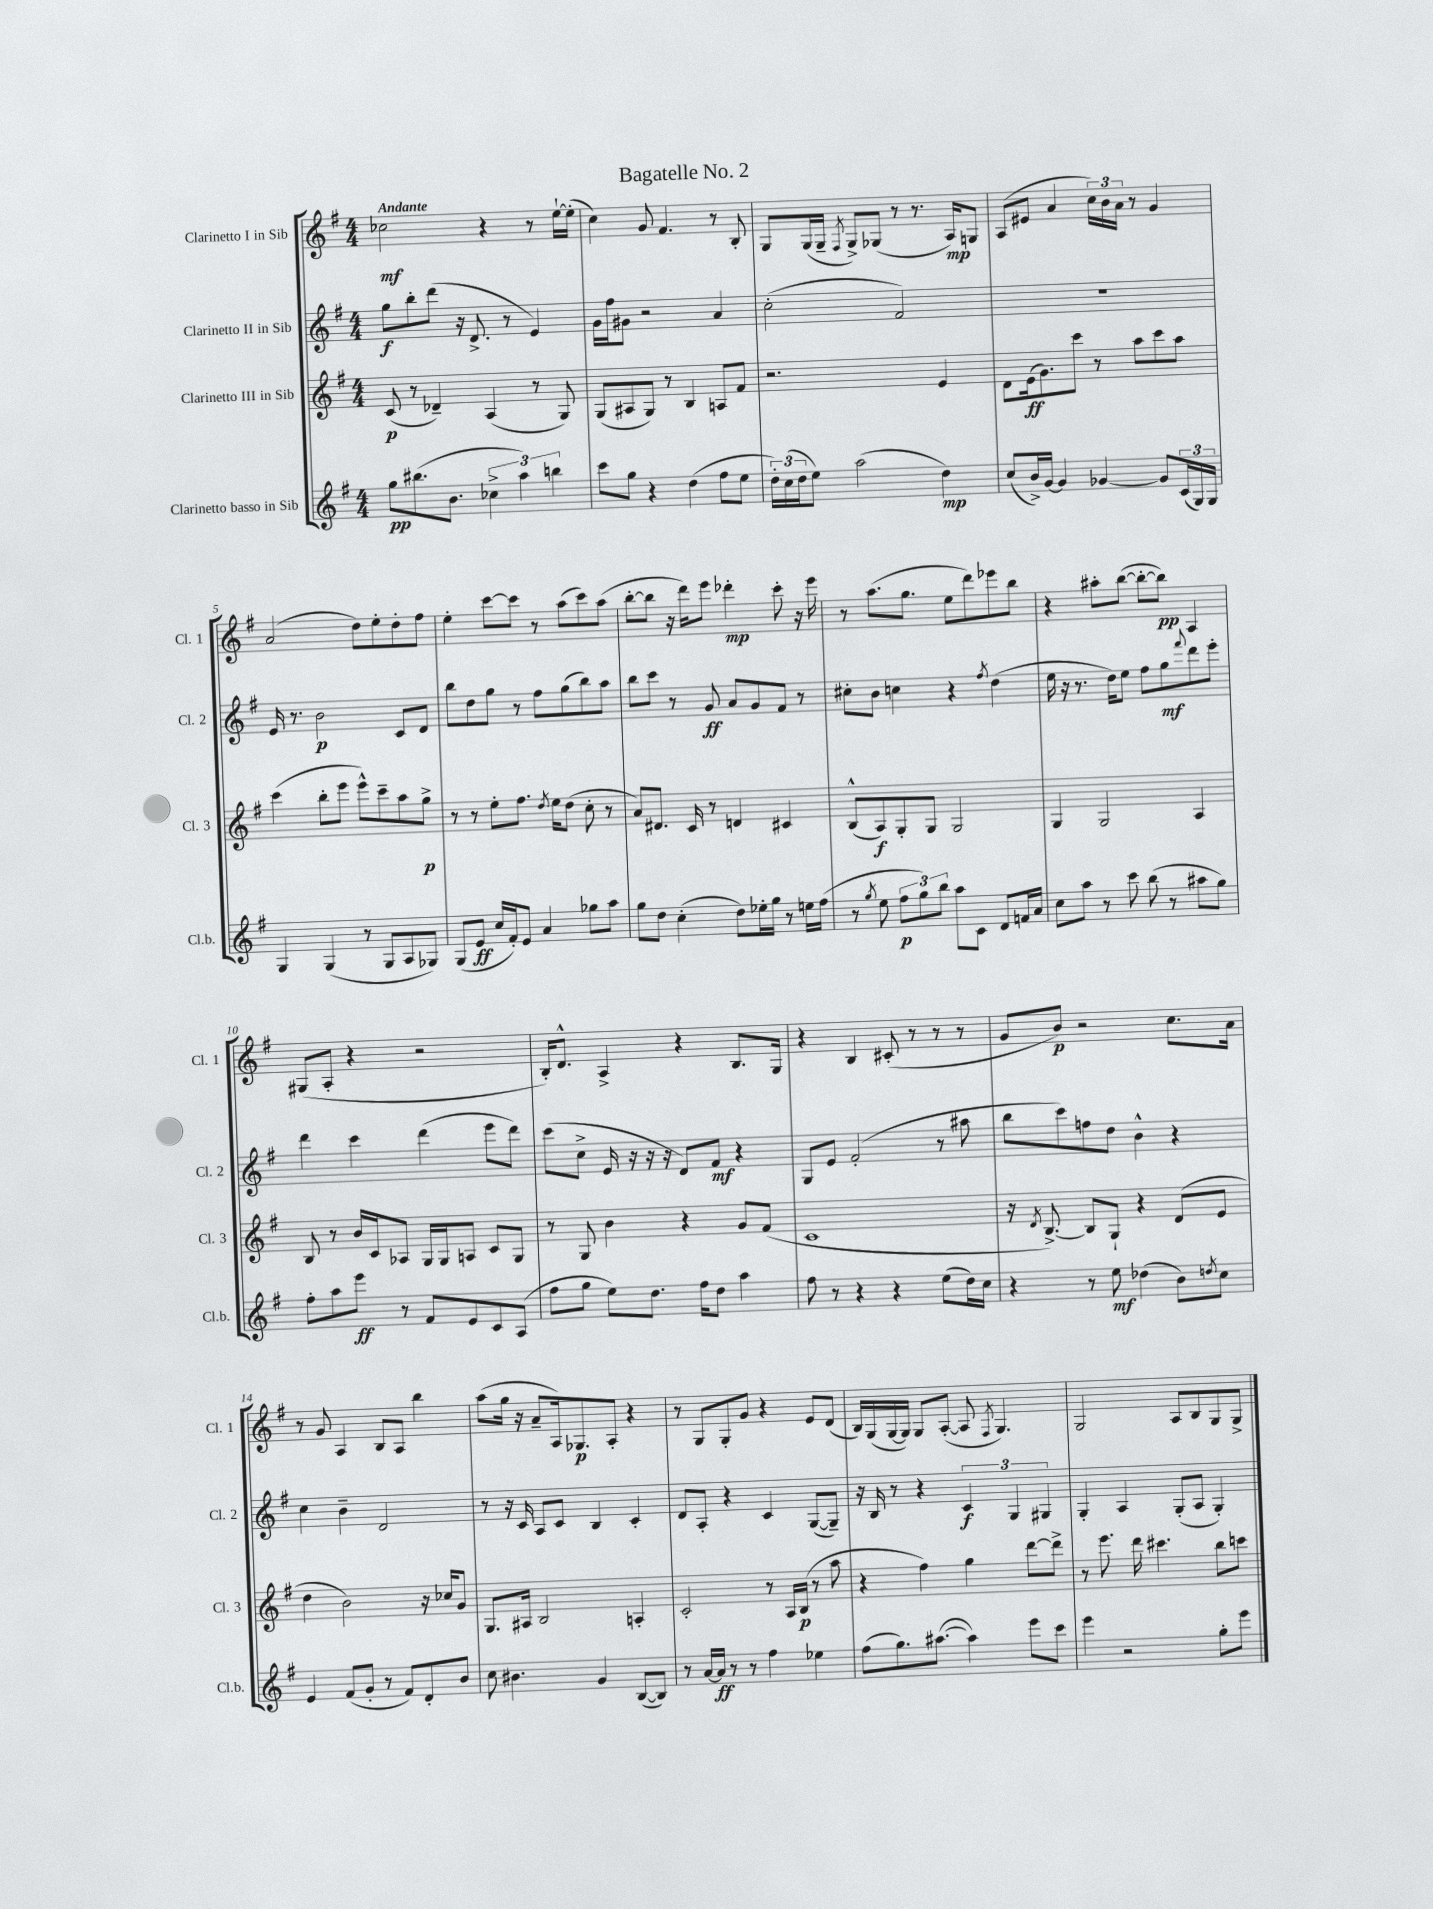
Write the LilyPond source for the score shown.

\header { title = "Bagatelle No. 2" }
<<
\new StaffGroup <<
\new Staff = "s0" \with { instrumentName = "Clarinetto I in Sib" shortInstrumentName = "Cl. 1" } {
    \clef treble \key g \major \numericTimeSignature \time 4/4 \tempo "Andante"
    ces''2\mf r4 r8 e''16~-! e''16-.( |
    c''4) g'8 fis'4. r8 b8-. |
    g8 g16( g16-- \acciaccatura { fis8 } g8->) ges8( r8 r8. a16\mp) g8 |
    a8( eis'8 a'4 \tuplet 3/2 { c''16) b'16 a'16 } r8 g'4 |
    a'2( d''8) e''8-. d''8-. fis''8 |
    e''4-. c'''8~ c'''8 r8 a''8( c'''8) a''8( |
    b''8~-. b''8 r16 d'''16) e'''8 des'''4-.\mp c'''8-. r16 e'''16 |
    r8 a''8.( g''8. e''8 d'''8) ees'''8 b''8 |
    r4 ais''8-. b''8~( b''8~-. b''8\pp) a4 |
    gis8( a8-. r4 r2 |
    b16-.) d'8.-^ a4-> r4 b8. g16 |
    r4 b4 cis'8-.( r8 r8 r8 |
    g'8 b'8\p) r2 c''8. a'16 |
    r8 g'8 a4 b8 a8 b''4 |
    a''8( g''16 r16 a'8-- a16) ges8.\p a8-. r4 |
    r8 g8 g8-. g'8 r4 e'8 d'8( |
    b16) g16( g16~ g16) g8 a8~-.( a8 \acciaccatura { fis8 } g4.) |
    g2 a8 b8 g8 g8-> \bar "|." |
}
\new Staff = "s1" \with { instrumentName = "Clarinetto II in Sib" shortInstrumentName = "Cl. 2" } {
    \clef treble \key g \major \numericTimeSignature \time 4/4
    g''8\f b''8-. d'''8( r16 d'8.-> r8 e'4) |
    g'16 fis''16 gis'8 r2 a'4 |
    c''2-.( fis'2) |
    R1 |
    e'16 r8. b'2\p c'8 d'8 |
    b''8 d''8 g''8 r8 fis''8 g''8( b''8) a''8 |
    b''8 c'''8 r8 g'8\ff a'8 g'8 fis'8 r8 |
    cis''8-. b'8 c''4 r4 \acciaccatura { fis''8 } d''4( |
    e''16 r16 r8. d''16) e''8 fis''8 g''8\mf \appoggiatura { fis'''8 } d'''8 e'''8-. |
    d'''4 c'''4 d'''4( e'''8 d'''8) |
    c'''8( c''8-> e'16 r16 r16 r16 d'8) fis'8\mf r4 |
    g8 e'8 fis'2-.( r8 ais''8 |
    b''8 c'''8) f''8 d''8 b'4-^ r4 |
    c''4 b'4-- d'2 |
    r8 r16 c'16 a8 c'8 b4 c'4-. |
    d'8 a8-. r4 c'4 g8~( g8--) |
    r16 b16 r8 r4 \tuplet 3/2 { c'4\f g4 gis4 } |
    g4-. a4 g8-.( a8 g4-.) \bar "|." |
}
\new Staff = "s2" \with { instrumentName = "Clarinetto III in Sib" shortInstrumentName = "Cl. 3" } {
    \clef treble \key g \major \numericTimeSignature \time 4/4
    c'8\p( r8 des'4--) a4( r8 g8) |
    g8( ais8 g8) r8 b4 a8 fis'8 |
    r2. e'4 |
    d'8 e'16\ff( g'8.) c'''8 r8 a''8 c'''8 a''8 |
    c'''4( b''8-. e'''8 e'''8-^) c'''8-- a''8 g''8->\p |
    r8 r8 e''8-. fis''8. \acciaccatura { d''8 } e''16 d''8( c''8-. r8 |
    a'8) dis'8. c'16 r8 d'4 cis'4 |
    b8-^( a8\f) g8-. g8 g2 |
    g4 g2 a4 |
    b8 r8 b'16 c'16 aes8 g16 g16 a8 c'8 g8 |
    r8 g8 b'4 r4 g'8 fis'8( |
    c'1 |
    r16 \acciaccatura { d'8 } b8.~->) b8 g8-! r4 d'8( e'8 |
    d''4 b'2) r16 ces''16 g'8 |
    g8. ais16 b2 a4-. |
    c'2-. r8 a16 b16\p( r8 a''8 |
    r4 fis''4) g''4 d'''8~ d'''8-> |
    r8 e'''8. d'''16 cis'''4. b''8 c'''8 \bar "|." |
}
\new Staff = "s3" \with { instrumentName = "Clarinetto basso in Sib" shortInstrumentName = "Cl.b." } {
    \clef treble \key g \major \numericTimeSignature \time 4/4
    g''8\pp bis''8.( b'8. \tuplet 3/2 { ces''4-> a''4) b''4 } |
    c'''8 g''8 r4 d''4( fis''8 e''8 |
    \tuplet 3/2 { d''16-.) c''16( d''16 } e''8) a''2( d''4\mp) |
    c''8( b'16->) g'16~ g'4 ges'4~ ges'8 \tuplet 3/2 { c'16( g16) g16 } |
    g4 g4( r8 g8 a8 ges8) |
    g8( e'8\ff c''16 fis'16-.) e'8 a'4 ges''8 a''8 |
    g''8 d''8 c''4-.( d''8) ees''16-. g''16 r8 e''16 fis''16( |
    r8 \acciaccatura { g''8 } e''8 \tuplet 3/2 { fis''8\p g''8) b''8 } a''8 c'8 d'8 f'16 a'16 |
    c''8 a''8 r8 c'''8 b''8( r8 ais''8 g''8) |
    fis''8-. a''8 e'''8\ff r8 fis'8 e'8 c'8 a8( |
    fis''8 g''8 e''8) d''8. fis''16 d''8 a''4 |
    fis''8 r8 r4 r4 e''8( d''16) c''16 |
    r4 r8 e''8\mf des''4( b'8) \acciaccatura { d''8 } c''8 |
    e'4 fis'8( g'8-. r8 fis'8) d'8-. b'8 |
    c''8 bis'4. g'4 b8~( b8) |
    r8 a'16~ a'16\ff r8 r8 fis''4 ees''4 |
    fis''8( g''8.) ais''8.~( ais''4) e'''8 c'''8 |
    e'''4 r2 g''8-. e'''8 \bar "|." |
}
>>
>>
